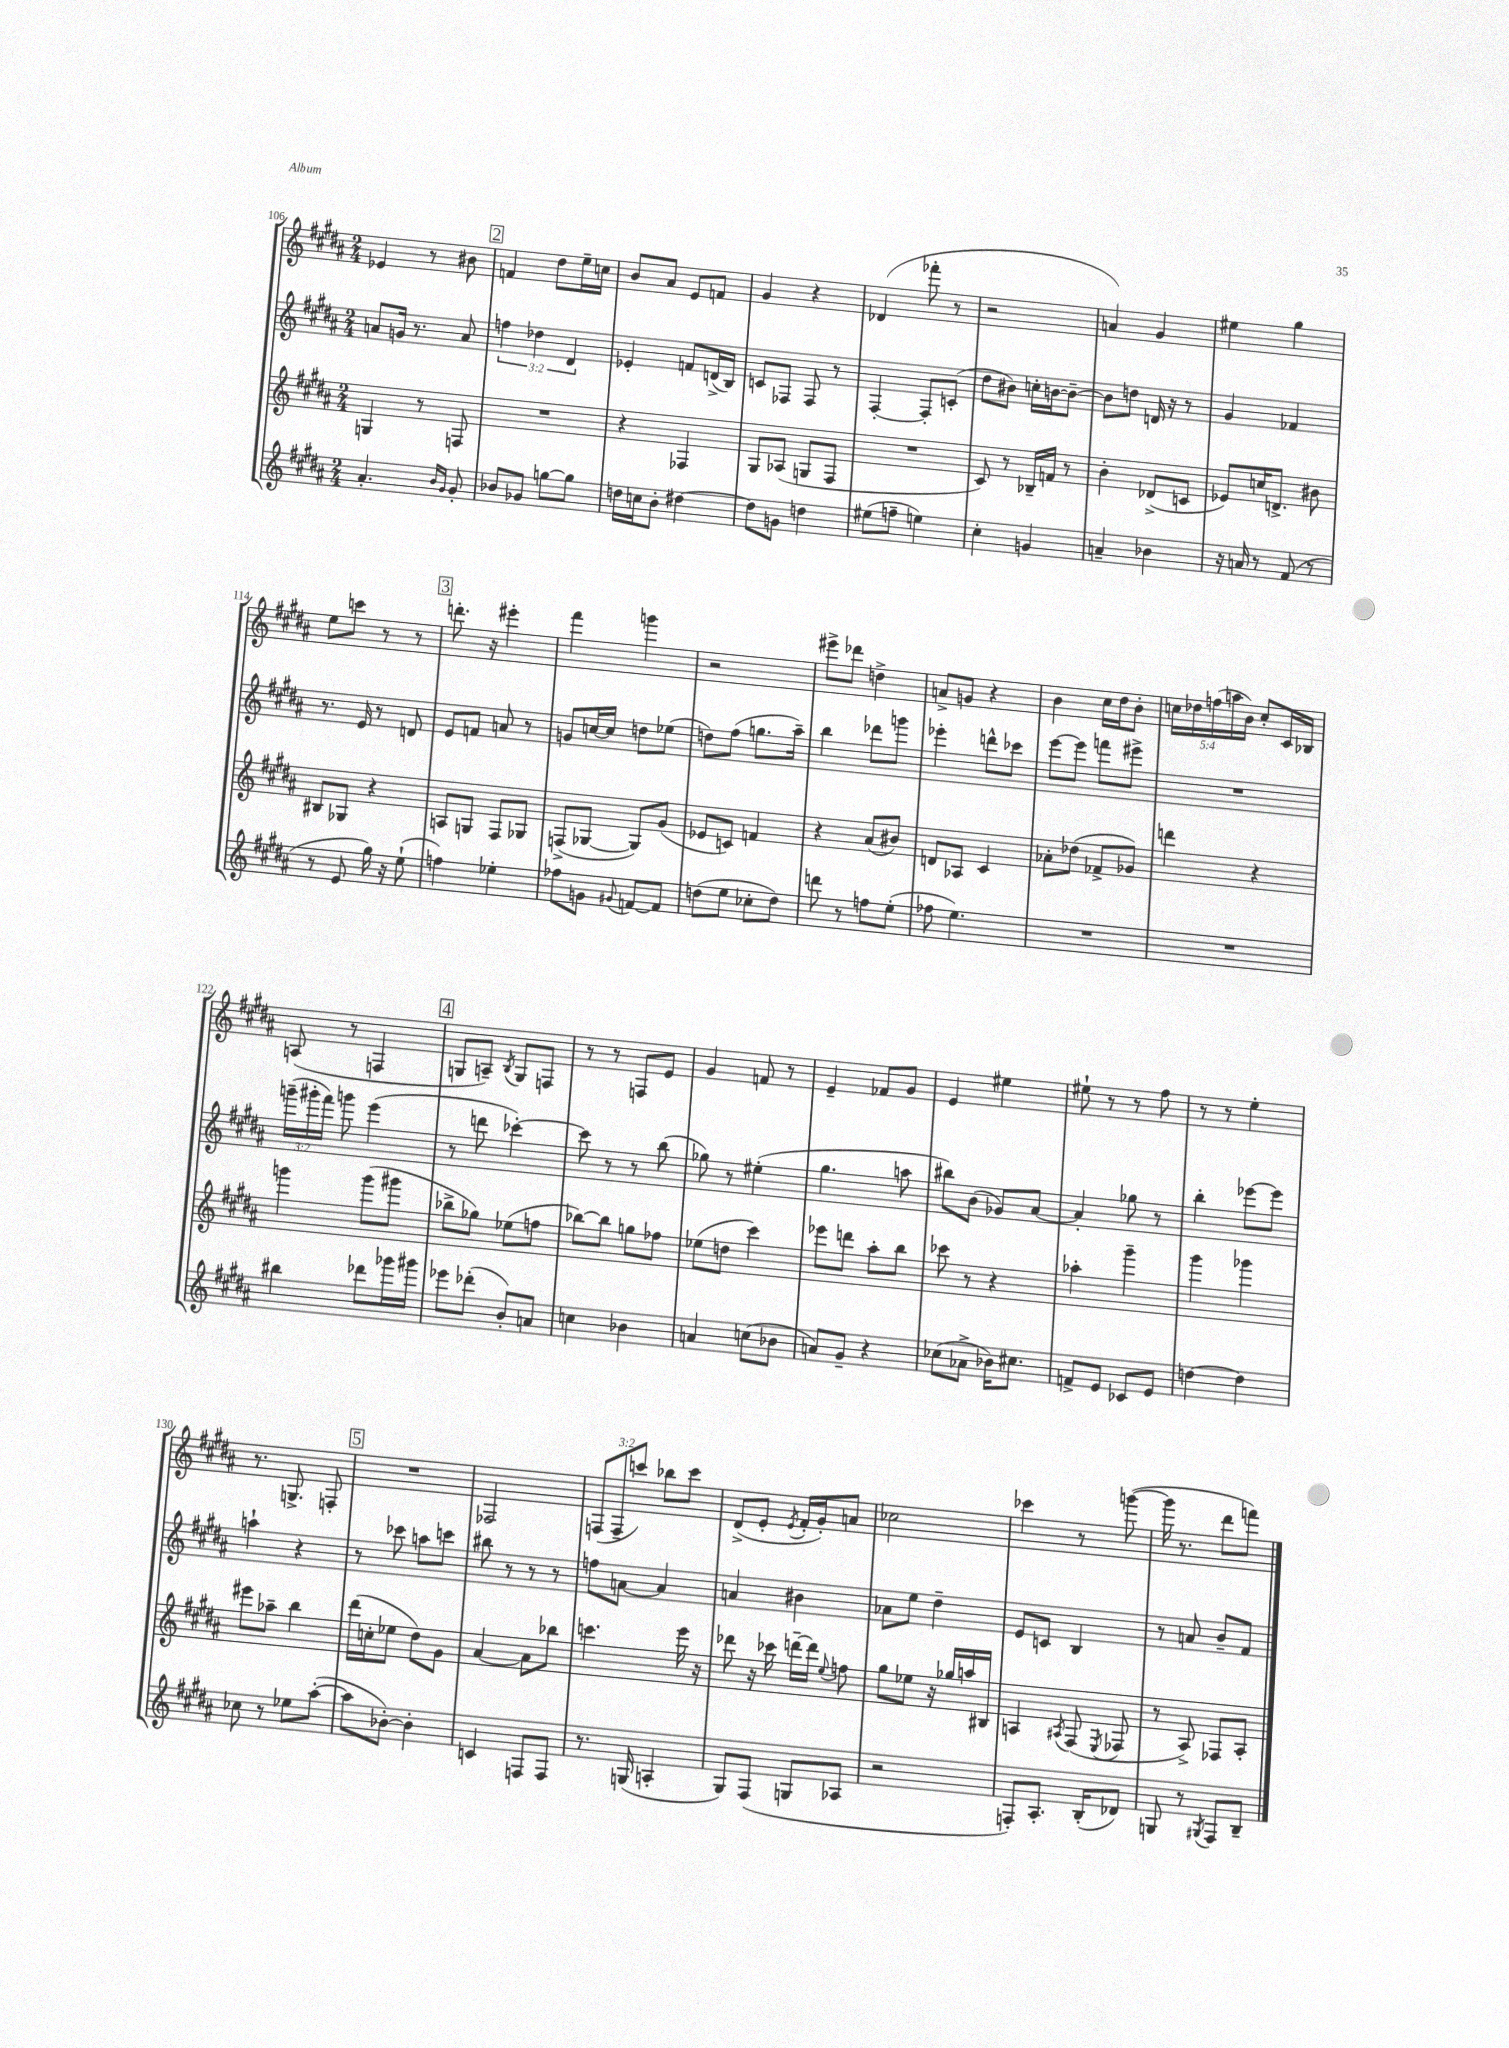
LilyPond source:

<<
\new StaffGroup <<
\new Staff = "s0" {
    \clef treble \key b \major \numericTimeSignature \time 2/4 \override Staff.TupletNumber.text = #tuplet-number::calc-fraction-text
    \autoBeamOff ees'4 r8 bis'8 |
    \mark \markup { \box "2" } f'4 dis''8[ e''16-- c''16] |
    b'8[ ais'8] e'8[ f'8] |
    gis'4 r4 |
    des'4( fes'''8-. r8 |
    r2 |
    a'4) gis'4 |
    eis''4 gis''4 |
    e''8[ c'''8] r8 r8 |
    \mark \markup { \box "3" } d'''8.-. r16 eis'''4-. |
    fis'''4 g'''4 |
    r2 |
    eis'''8[-> des'''8] d''4-> |
    a'8[-> g'8] r4 |
    b'4 cis''16[ dis''16 b'8]-. |
    \tuplet 5/4 { c''16[ des''16 f''16( a''16 b'16]) } c''8[-. cis'16 bes16] |
    a8( r8 f4 |
    \mark \markup { \box "4" } g8[ a8]--) \acciaccatura { b8 } g8[ f8] |
    r8 r8 f8[ e'8] |
    gis'4 f'8 r8 |
    e'4-- fes'8[ gis'8] |
    e'4 eis''4 |
    eis''8-! r8 r8 fis''8 |
    r8 r8 e''4-. |
    r8. g8.-> f8-. |
    \mark \markup { \box "5" } R2 |
    fes2 |
    \tuplet 3/2 { f8[( f8-- c'''8]) } bes''8[ c'''8] |
    dis'8[->( e'8]-. \acciaccatura { e'8 } fis'16[-. gis'16-.) a'8] |
    ces''2 |
    ces'''4 r8 g'''8~( |
    g'''16 r8. dis'''8[ f'''8]) \bar "|." |
}
\new Staff = "s1" {
    \clef treble \key b \major \numericTimeSignature \time 2/4 \override Staff.TupletNumber.text = #tuplet-number::calc-fraction-text
    \autoBeamOff a'8[ g'16] r8. a'8 |
    \mark \markup { \box "2" } \tuplet 3/2 { f''4 des''4 dis'4 } |
    ees'4-. f'8[ d'16->( b16]) |
    c'8[ fes8] fes8 r8 |
    fis4~-. fis8[-. c'8]-.( |
    dis''8[ bis'8]) c''16[-. b'16~ b'8]~-- |
    b'8[ d''8] d'16 r16 r8 |
    gis'4 fes'4 |
    r8. e'16 r8 d'8 |
    \mark \markup { \box "3" } e'8[ f'8] a'8 r8 |
    g'8[ c''16~ c''16] d''8[ ees''8]( |
    d''8[) fis''8]( g''8.[ ais''16]--) |
    b''4 des'''8[ g'''8] |
    ees'''4-. d'''8[-^ ces'''8] |
    e'''8[~ e'''8] f'''8[ eis'''8]-> |
    R2 |
    \tuplet 3/2 { g'''16[--( gis'''16-. fis'''16]) } g'''8 e'''4( |
    \mark \markup { \box "4" } r8 d'''8 ces'''4~-.) |
    ces'''8 r8 r8 b''8( |
    ges''8) r8 eis''4-.( |
    gis''4. a''8 |
    bis''8[) b'8]( ges'8[) ais'8]~ |
    ais'4-. ges''8 r8 |
    b''4-. ees'''8[~ ees'''8] |
    a''4-! r4 |
    \mark \markup { \box "5" } r8 ces'''8 a''8[ c'''8] |
    bis''8 r8 r8 r8 |
    f''8[ a'8]~ a'4 |
    a'4 bis'4 |
    aes'8[ e''8] dis''4-- |
    e'8[ c'8] b4 |
    r8 a'8 b'8[-- fis'8] \bar "|." |
}
\new Staff = "s2" {
    \clef treble \key b \major \numericTimeSignature \time 2/4
    \autoBeamOff g4 r8 f8 |
    \mark \markup { \box "2" } R2 |
    r4 fes4 |
    gis8[ aes8]( g8[ fis8] |
    R2 |
    cis'8) r8 bes16[-- f'16] r8 |
    b'4-. des'8[->( c'8] |
    ees'8[) c''16 d'8.]-> bis'8 |
    bis8[ ges8] r4 |
    \mark \markup { \box "3" } a8[ g8] fis8[ ges8] |
    f8[->( ges8]~ ges8[) gis'8]( |
    ees'8[ c'8]) f'4 |
    r4 ais'8[( bis'8]) |
    d'8[ aes8] cis'4 |
    aes'8[-. des''8]( fes'8[-> ges'8]) |
    d'''4 r4 |
    g'''4 g'''8[( gis'''8] |
    \mark \markup { \box "4" } bes''8[-> ges''8]) ees''8[( f''8] |
    bes''8[~) bes''8] g''8[ fes''8] |
    ees''8[( d''8] cis'''4) |
    ees'''8[ d'''8] ais''8[-. b''8] |
    ces'''8 r8 r4 |
    aes''4-. gis'''4-- |
    gis'''4 ges'''4 |
    eis'''8[ aes''8]-- b''4 |
    \mark \markup { \box "5" } dis'''16[( c''16-. ees''8] dis''8[) gis'8] |
    ais'4~ ais'8[ bes''8] |
    c'''4. e'''16 r16 |
    des'''8 r16 ces'''16 d'''16[~-- d'''16] \appoggiatura { e''8 } f''8 |
    gis''8[ ees''8] r16 ges''16[ a''16 bis16] |
    a4 \acciaccatura { ais8 } fis8( \acciaccatura { e8 } fes8 |
    r8 ais8->) fes8[ ais8]-. \bar "|." |
}
\new Staff = "s3" {
    \clef treble \key b \major \numericTimeSignature \time 2/4
    \autoBeamOff ais'4.-. \grace { b'16[ gis'16] } gis'8-. |
    \mark \markup { \box "2" } bes'8[ ges'8] g''8[~ g''8] |
    d''16[ c''16 b'8]-. dis''4~ |
    dis''8[ g'8] d''4 |
    eis''8[( f''8]-- e''4) |
    cis''4-. g'4 |
    a'4-- bes'4 |
    r16 a'16 r8 fis'8( r8 |
    r8 e'8 gis''16) r16 e''8-!( |
    \mark \markup { \box "3" } f''4) ees''4-. |
    fes''8[ g'8] \appoggiatura { gis'8 } f'8[~ f'8] |
    d''8[( e''8] ces''8[-. d''8]) |
    d'''8 r8 f''8[ e''8]-.( |
    fes''8 e''4.) |
    R2 |
    R2 |
    bis''4 des'''8[ ges'''16 gis'''16] |
    \mark \markup { \box "4" } ees'''8[ des'''8]-.( b'8[-.) a'8] |
    c''4 bes'4 |
    a'4 c''8[( bes'8] |
    a'8[) gis'8]-- r4 |
    ces''8[( aes'8]-> bes'16[) cis''8.] |
    f'8[-> e'8] ces'8[ e'8] |
    d''4~ d''4 |
    ces''8 r8 ees''8[ ais''8]~-.( |
    \mark \markup { \box "5" } ais''8[ bes'8]~-.) bes'4-. |
    c'4 f8[ f8] |
    r8. g16( a4-. |
    gis8[) fis8]( g8[ aes8] |
    r2 |
    f8[-.) ais8.]-. b16[-.( des'8]) |
    g8 r8 \acciaccatura { gis8 } fis8[ b8]-- \bar "|." |
}
>>
>>
\layout { \context { \Score currentBarNumber = #106 } }
